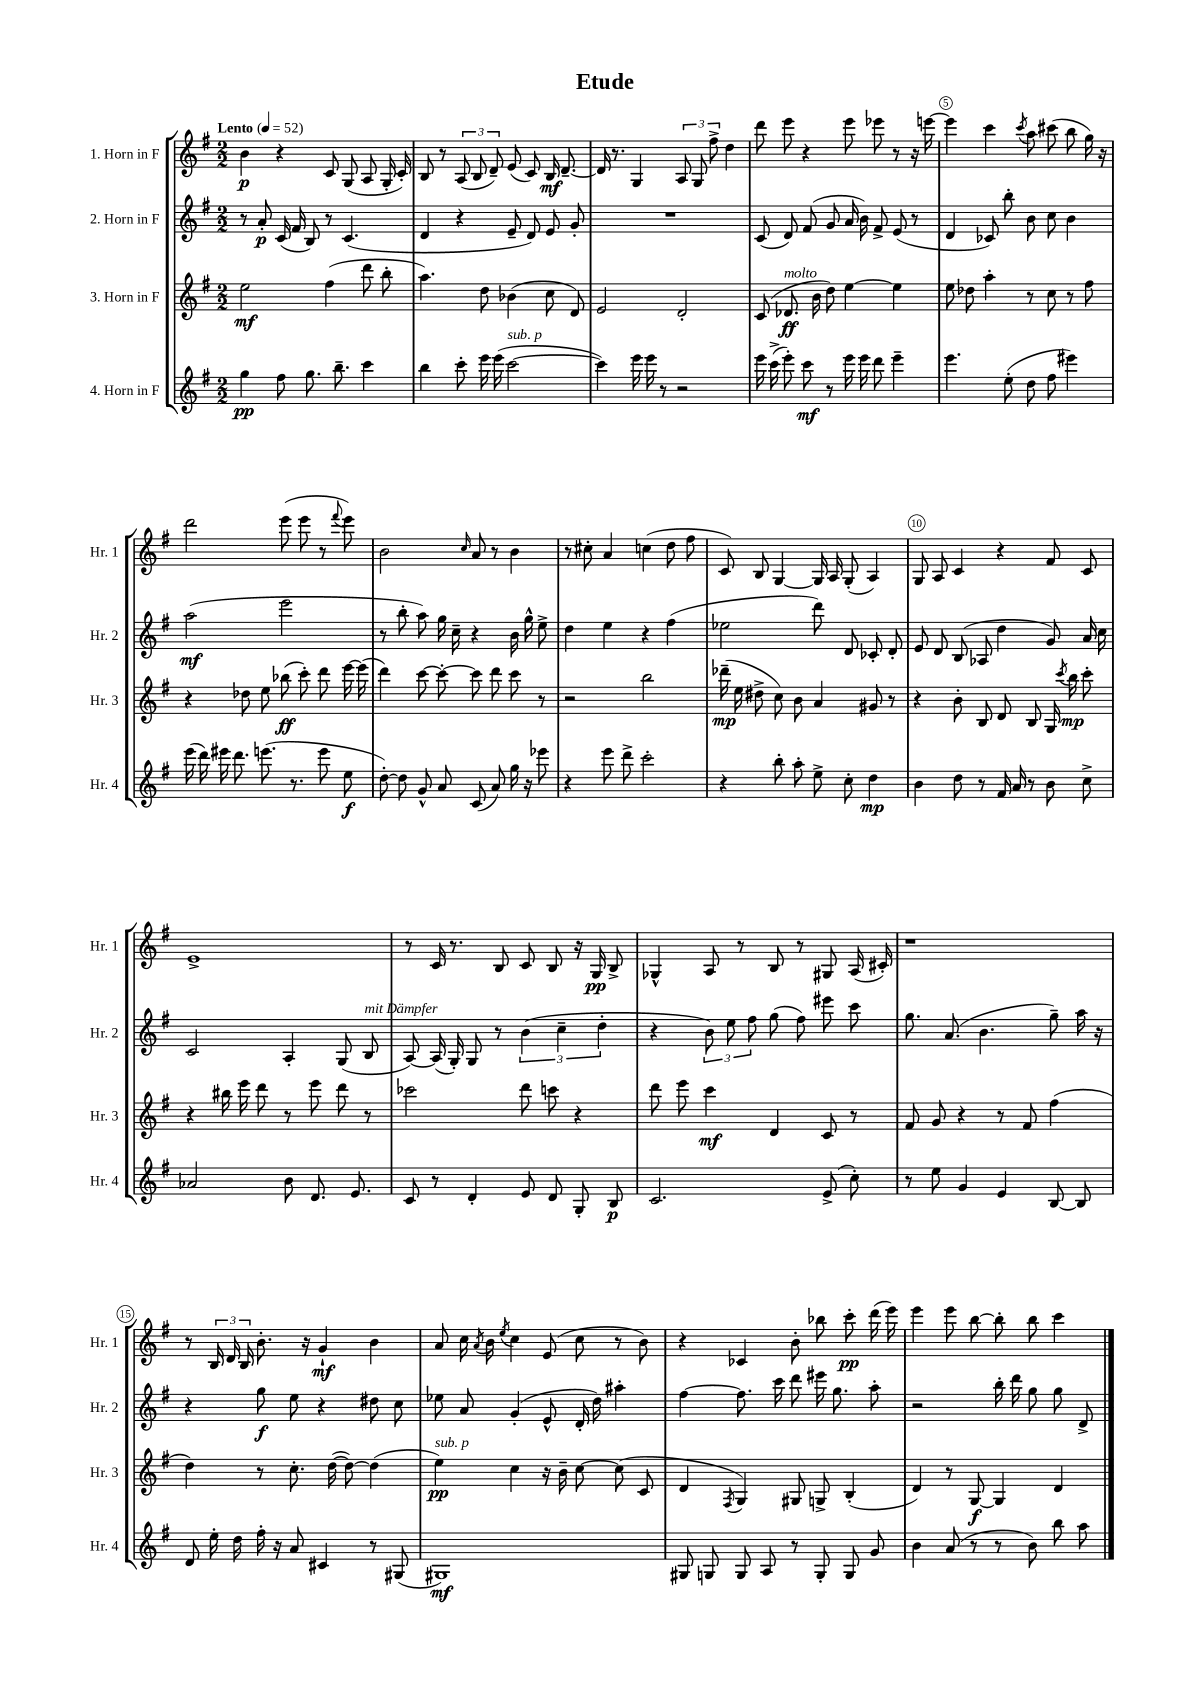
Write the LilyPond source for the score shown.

\header { title = "Etude" }
<<
\new StaffGroup <<
\new Staff = "s0" \with { instrumentName = "1. Horn in F" shortInstrumentName = "Hr. 1" } {
    \clef treble \key g \major \numericTimeSignature \time 2/2 \tempo "Lento" 4 = 52
    \autoBeamOff b'4\p r4 c'8 g8( a8 g16-. c'16-.) |
    b8 r8 \tuplet 3/2 { a8( b8 d'8--) } e'8( c'8) b16\mf d'8.~-- |
    d'16 r8. g4 \tuplet 3/2 { a8 g8 fis''8-> } d''4 |
    d'''8 e'''8 r4 e'''8 ees'''8 r8 r16 e'''16~ |
    e'''4 c'''4 \acciaccatura { c'''8 } a''8 cis'''8( b''8 g''16) r16 |
    d'''2 e'''8( e'''8 r8 \appoggiatura { fis'''8 } e'''8) |
    b'2 \grace { c''16 } a'8 r8 b'4 |
    r8 cis''8-. a'4 c''4( d''8 fis''8 |
    c'8) b8 g4~ g16 a16 g8-.( a4) |
    g8 a8 c'4 r4 fis'8 c'8 |
    e'1-> |
    r8 c'16 r8. b8 c'8 b8 r16 g16\pp b8-> |
    ges4-^ a8 r8 b8 r8 gis8 a16( cis'16-.) |
    r1 |
    r8 \tuplet 3/2 { b16 d'16 b16 } b'8.-. r16 g'4-!\mf b'4 |
    a'8 c''16 \acciaccatura { a'8 } b'16 \acciaccatura { e''8 } c''4 e'8( c''8 r8 b'8) |
    r4 ces'4 b'8-. bes''8 c'''8-.\pp d'''16( e'''16) |
    e'''4 e'''8 b''8~ b''8-. b''8 c'''4 \bar "|." |
}
\new Staff = "s1" \with { instrumentName = "2. Horn in F" shortInstrumentName = "Hr. 2" } {
    \clef treble \key g \major \numericTimeSignature \time 2/2
    \autoBeamOff r8 a'8-.\p c'16( fis'16 b8) r8 c'4.( |
    d'4 r4 e'8-- d'8) e'8 g'8-. |
    R1 |
    c'8( d'8) fis'8( g'8 a'16 b'16) fis'8-> e'8( r8 |
    d'4 ces'8) b''8-. b'8 c''8 b'4 |
    a''2\mf( e'''2 |
    r8 b''8-. a''8) g''16 c''16-- r4 b'16 g''16-^ e''8-> |
    d''4 e''4 r4 fis''4( |
    ees''2 d'''8) d'8 ces'8-. d'8-. |
    e'8 d'8 b8( aes8 d''4 g'8) a'16 c''16 |
    c'2 a4-. g8( b8^\markup { \italic "mit Dämpfer" } |
    a8~) a16( g16-.) g8 r8 \tuplet 3/2 { b'4( c''4-- d''4-. } |
    r4 \tuplet 3/2 { b'8) e''8 fis''8 } g''8( fis''8) eis'''8 c'''8 |
    g''8. a'8.( b'4. g''8--) a''16 r16 |
    r4 g''8\f e''8 r4 dis''8 c''8 |
    ees''8 a'8 g'4-.( e'8-^ d'16-. d''16) ais''4-. |
    fis''4~ fis''8. c'''16 d'''8 eis'''16 g''8. a''8-. |
    r2 b''16-. d'''16 g''8 g''8 d'8-> \bar "|." |
}
\new Staff = "s2" \with { instrumentName = "3. Horn in F" shortInstrumentName = "Hr. 3" } {
    \clef treble \key g \major \numericTimeSignature \time 2/2
    \autoBeamOff e''2\mf fis''4( d'''8 b''8-. |
    a''4.) d''8 bes'4( c''8 d'8) |
    e'2 d'2-. |
    c'8( des'8.\ff^\markup { \italic "molto" } b'16 d''8) e''4~ e''4 |
    e''8 des''8 a''4-. r8 c''8 r8 fis''8 |
    r4 des''8 e''8 bes''8\ff( c'''8-.) d'''8 e'''16~ e'''16( |
    d'''4) c'''8~ c'''8~-. c'''8 d'''8 c'''8 r8 |
    r2 b''2 |
    des'''16--\mp( e''16 dis''8-> c''8) b'8 a'4 gis'8 r8 |
    r4 b'8-. b8 d'8 b8 g16 \acciaccatura { c'''8 } b''16\mp c'''8-. |
    r4 bis''16 e'''16 d'''8 r8 e'''8 d'''8 r8 |
    ces'''2 d'''8 c'''8 r4 |
    d'''8 e'''8 c'''4\mf d'4 c'8 r8 |
    fis'8 g'8 r4 r8 fis'8 fis''4( |
    d''4) r8 c''8.-. d''16~( d''8~) d''4( |
    e''4\pp^\markup { \italic "sub. p" }) c''4 r16 b'16-- c''8~ c''8( c'8 |
    d'4 \acciaccatura { fis8 } g4) gis8 g8-> b4-.( |
    d'4) r8 g8~\f g4 d'4 \bar "|." |
}
\new Staff = "s3" \with { instrumentName = "4. Horn in F" shortInstrumentName = "Hr. 4" } {
    \clef treble \key g \major \numericTimeSignature \time 2/2
    \autoBeamOff g''4\pp fis''8 g''8. b''8.-- c'''4 |
    b''4 c'''8-. e'''16 e'''16( c'''2~^\markup { \italic "sub. p" } |
    c'''4) e'''16 e'''16 r8 r2 |
    e'''16 c'''16->( e'''8-.) c'''8\mf r8 e'''16 e'''16 d'''8 e'''4-- |
    e'''4. e''8-.( d''8 fis''8 eis'''4) |
    e'''16( d'''16) eis'''16 d'''8. e'''8.( r8. e'''8 e''8\f |
    d''8~-.) d''8 g'8-^ a'8 c'8( a'8) g''16 r16 ees'''8 |
    r4 e'''8 d'''8-> c'''2-. |
    r4 b''8-. a''8-. e''8-> c''8-. d''4\mp |
    b'4 d''8 r8 fis'16 a'16 r8 b'8 c''8-> |
    aes'2 b'8 d'8. e'8. |
    c'8 r8 d'4-. e'8 d'8 g8-. b8\p |
    c'2. e'8->( c''8-.) |
    r8 e''8 g'4 e'4 b8~ b8 |
    d'8 e''16-. d''16 fis''16-. r16 a'8 cis'4 r8 gis8( |
    gis1\mf) |
    gis8 g8 g8 a8 r8 g8-. g8 g'8 |
    b'4 a'8( r8 r8 b'8) b''8 a''8 \bar "|." |
}
>>
>>
\layout { \context { \Score \override BarNumber.break-visibility = ##(#f #t #t) barNumberVisibility = #(every-nth-bar-number-visible 5) \override BarNumber.stencil = #(make-stencil-circler 0.1 0.3 ly:text-interface::print) } }
